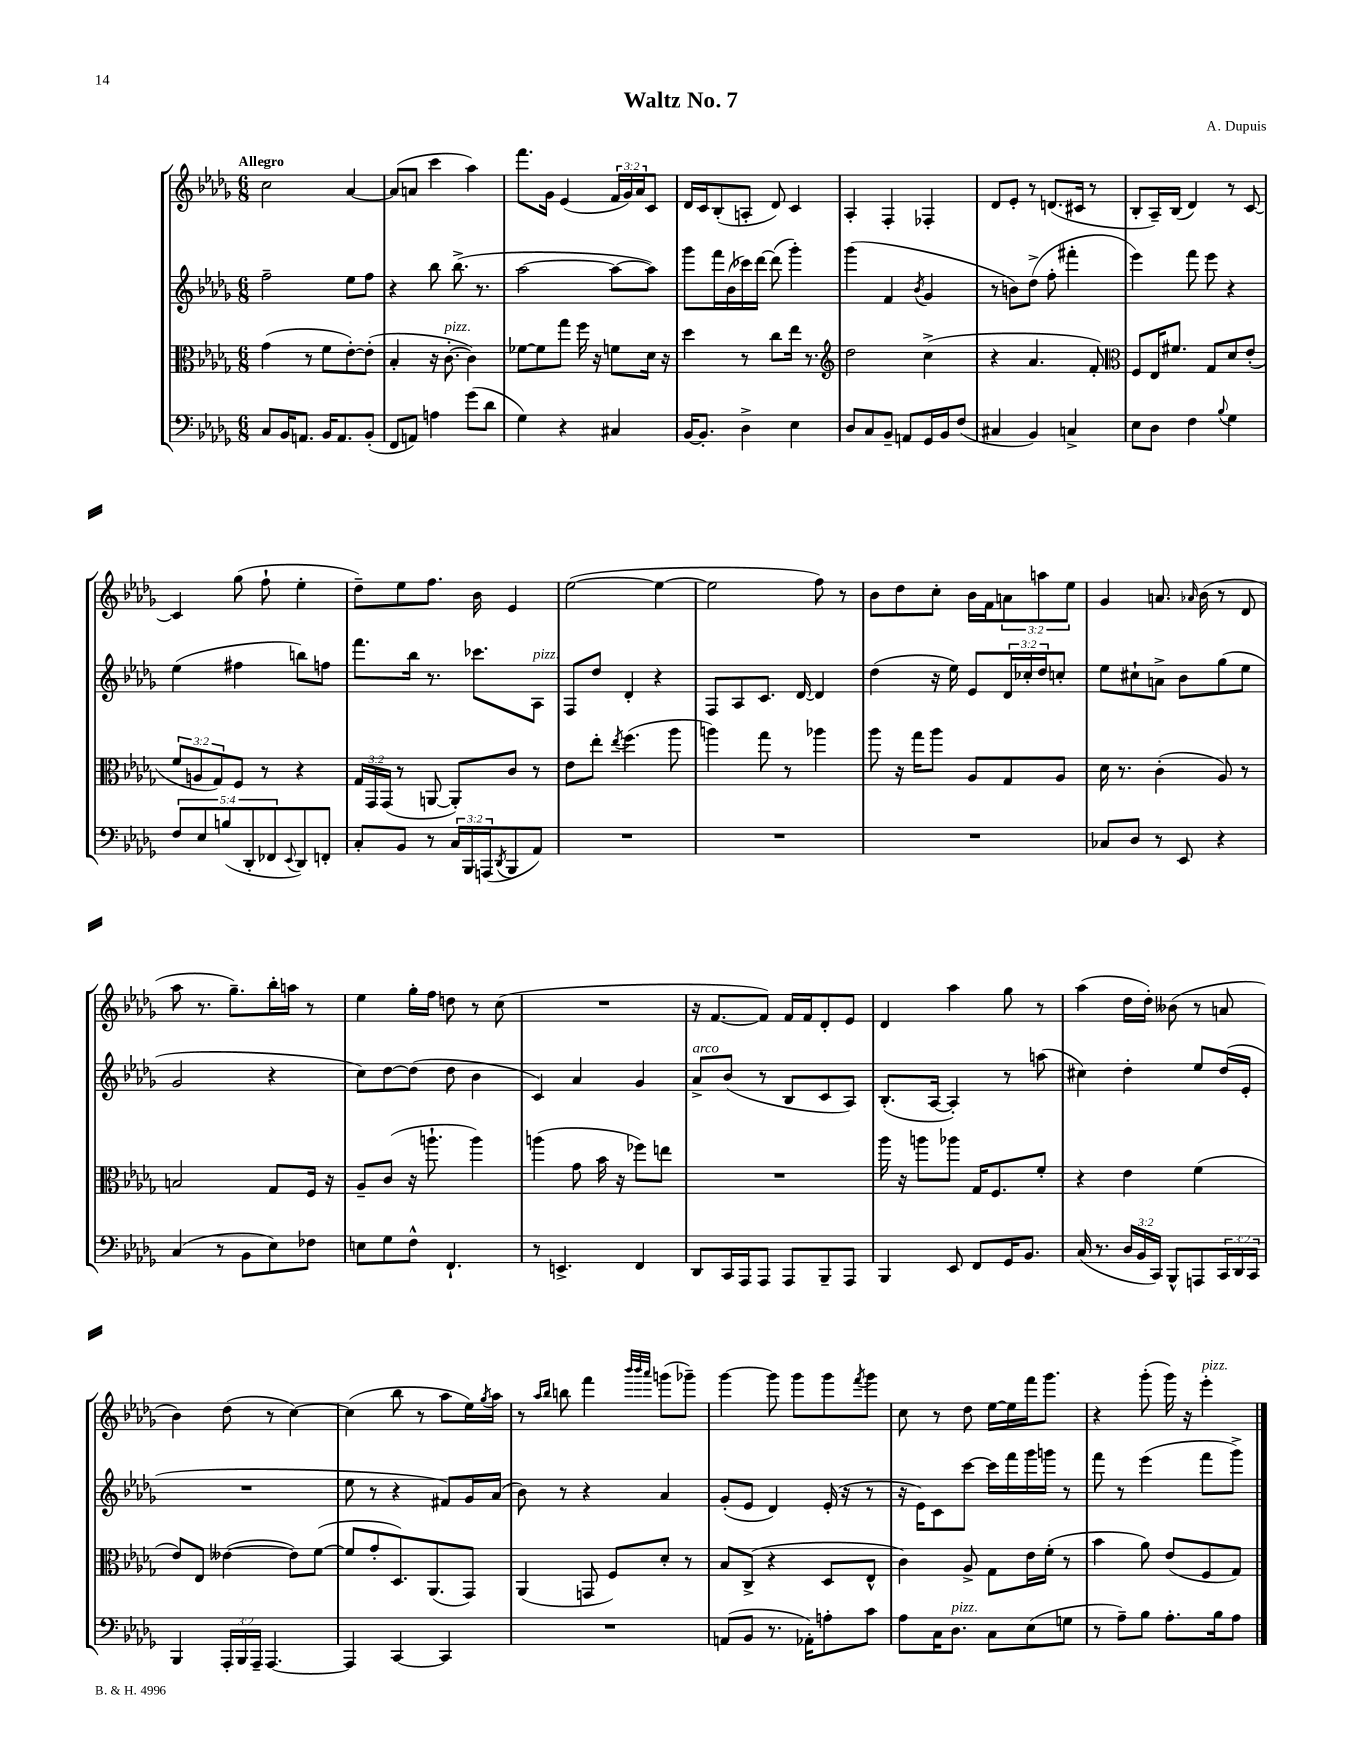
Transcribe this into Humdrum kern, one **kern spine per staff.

**kern	**kern	**kern	**kern
*staff4	*staff3	*staff2	*staff1
*clefF4	*clefC3	*clefG2	*clefG2
*k[b-e-a-d-g-]	*k[b-e-a-d-g-]	*k[b-e-a-d-g-]	*k[b-e-a-d-g-]
*M6/8	*M6/8	*M6/8	*M6/8
8C	(4g-	2ff~	2cc
16BB-	.	.	.
8.AA	.	.	.
.	8r	.	.
16BB-	8f	.	.
8.AA	.	.	.
.	[8e-')	8ee-	[4a-
(8BB-'	(8e-']	8ff	.
=	=	=	=
8FF	4B-'	4r	(8a-]
8AA)	.	.	8a
4A	16r	8bb-	4ccc
.	[8.c'	.	.
.	.	(8.bb-^	.
(8g-	4c])	.	4aa-)
.	.	8.r	.
8d-	.	.	.
=	=	=	=
4G-)	[8f-	[2aa-	8.fff
.	8f-]	.	.
.	.	.	16g-
4r	8gg-	.	(4e-
.	16ff	.	.
.	16r	.	.
4C#	8f	8aa-_	24f
.	.	.	24g-)
.	.	.	24a-
.	16d-	8aa-])	8c
.	16r	.	.
=	=	=	=
[16BB-	4dd-	8ggg-	16d-
8.BB-']	.	.	16c
.	.	16fff	(8B-'
.	.	(16b-	.
4D-^	8r	16ccc-)	8A'
.	.	[16ddd-	.
.	8cc	(8ddd-]	8d-)
4E-	16ee-	4ggg-')	4c
.	8.r	.	.
=	=	=	=
*	*clefG2	*	*
8D-	2dd-	(4ggg-	4A-'
8C	.	.	.
8BB-~	.	4f	4F'
8AA	.	.	.
.	.	8qb-	.
16GG-	(4cc^	4g-	4F-'
16BB-	.	.	.
(8F	.	.	.
=	=	=	=
4C#	4r	8r	8d-
.	.	8b)	8e-'
4BB-)	4.a-	(8dd-^	8r
.	.	8ff'	(8.d
4C^	.	4fff#'	.
.	.	.	16c#
.	8f')	.	8r
=	=	=	=
*	*clefC3	*	*
8E-	8F	4eee-)	8B-'
8D-	16E-	.	16A-~)
.	8.f#	.	(16B-
4F	.	8fff	4d-)
.	8G-	8eee-	.
8qqB-	.	.	.
4G-	8d-	4r	8r
.	(8e-'	.	[8c
=	=	=	=
10F	12f	(4ee-	4c]
.	12A	.	.
10E-	.	.	.
.	12G-)	.	.
(10B	.	.	.
.	8F	4ff#	(8gg-
10DD-'	.	.	.
.	8r	.	8ff`
10FF-	.	.	.
8qqEE-	.	.	.
8DD-)	4r	8bb)	4ee-'
8FF'	.	8ff	.
=	=	=	=
8C'	24G-	8.fff	8dd-~)
.	24GG-	.	.
.	(24GG-	.	.
8BB-	8r	.	8ee-
.	.	16bb-	.
8r	[8AA	8.r	8.ff
24C	8AA'])	.	.
24BBB-	.	.	.
.	.	8.ccc-	16b-
(24AAA	.	.	.
8qDD-	.	.	.
8BBB-	8c	.	4e-
8AA-)	8r	8A-	.
=	=	=	=
2.r	8e-	8F	([2ee-
.	8ee-'	8dd-	.
.	8qee-	.	.
.	(4.ff	4d-'	.
.	.	4r	4ee-_
.	8aa-	.	.
=	=	=	=
2.r	4aa)	8F	2ee-]
.	.	8A-	.
.	8gg-	8.c	.
.	8r	.	.
.	.	[16d-	.
.	4aa-	4d-]	8ff)
.	.	.	8r
=	=	=	=
2.r	8aa-	(4dd-	8b-
.	16r	.	8dd-
.	16gg-	.	.
.	8aa-	16r	8cc'
.	.	16ee-)	.
.	8A-	8e-	16b-
.	.	.	16f
.	8G-	24d-	12a
.	.	24cc-'	.
.	.	24dd-	12aa
.	8A-	8cc'	.
.	.	.	12ee-
=	=	=	=
8C-	16d-	8ee-	4g-
.	8.r	.	.
8D-	.	8cc#`	.
8r	(4c'	8a^	8.a
8EE-	.	8b-	.
.	.	.	16qqa-
.	.	.	(16b-
4r	8A-)	(8gg-	8r
.	8r	8ee-	8d-
=	=	=	=
(4C	2B	2g-	8aa-
.	.	.	8.r
8r	.	.	.
.	.	.	8.gg-~)
8BB-	.	.	.
8E-)	8G-	4r	16bb-'
.	.	.	16aa
8F-	16F	.	8r
.	16r	.	.
=	=	=	=
8E	8A-~	8cc)	4ee-
8G-	(8c	[8dd-	.
8F^^	16r	(8dd-]	16gg-'
.	8.aa`	.	16ff
4.FF`	.	8dd-	8dd
.	4aa)	4b-	8r
.	.	.	(8cc
=	=	=	=
8r	(4aa	4c)	2.r
4.EE^	.	.	.
.	8g-	4a-	.
.	16b-	.	.
.	16r	.	.
4FF	8ff-)	4g-	.
.	8ee	.	.
=	=	=	=
8DD-	2.r	8a-^	16r
.	.	.	[8.f
16CC	.	(8b-	.
16AAA-	.	.	.
8AAA-	.	8r	8f])
8AAA-	.	8B-	16f
.	.	.	16f
8BBB-~	.	8c	8d-'
8AAA-	.	8A-)	8e-
=	=	=	=
4BBB-	16aa-	(8.B-'	4d-
.	16r	.	.
.	8aa	.	.
.	.	[16A-	.
8EE-	8aa-	4A-'])	4aa-
8FF	16G-	.	.
.	8.F	.	.
16GG-	.	8r	8gg-
8.BB-	.	.	.
.	8f'	(8aa	8r
=	=	=	=
(16C	4r	4cc#)	(4aa-
8.r	.	.	.
24D-	4e-	4dd-'	16dd-
24BB-	.	.	.
.	.	.	16dd-')
24CC)	.	.	.
8BBB-^^	.	.	(8b--
8AAA	(4f	8ee-	8r
24CC	.	(16dd-	8a
24DD-	.	.	.
.	.	16e-'	.
24CC	.	.	.
=	=	=	=
4BBB-	8e-)	2.r	4b-)
.	8E-	.	.
24AAA-'	([4e--	.	(8dd-
24BBB-	.	.	.
24AAA-~	.	.	.
[4.AAA-	.	.	8r
.	8e--])	.	[4cc)
.	([8f	.	.
=	=	=	=
4AAA-]	8f]	8ee-	(4cc]
.	8g-'	8r	.
[4CC	8.D-)	4r	8bb-
.	.	.	8r
.	(8.AA-	.	.
4CC]	.	8f#)	8aa-
.	8GG-)	16g-	16ee-)
.	.	.	8qgg-
.	.	(16a-	16aa-
=	=	=	=
2.r	(4AA-	8b-)	8r
.	.	.	16qqaa-
.	.	.	16qqbb-
.	.	8r	8bb
.	8GG	4r	4fff
.	8F)	.	.
.	.	.	32qqbbb-
.	.	.	32qqbbb-
.	.	.	32qqaaa-
.	8d-'	4a-	(8ggg
.	8r	.	8ggg-~)
=	=	=	=
(8AA	8B-	(8g-'	[4ggg-
8BB-	(8C^	8e-	.
8.r	4r	4d-)	8ggg-]
.	.	.	8ggg-
16AA-')	.	.	.
8A'	8D-	(16e-'	8ggg-
.	.	16r	.
.	.	.	8qfff
8c	8E-^^	8r	8ggg-
=	=	=	=
8A-	4c)	16r	8cc
.	.	16e-)	.
16C	.	8c	8r
8.D-	.	.	.
.	8A-^	[8ccc	8dd-
8C	8G-	16ccc]	[16ee-
.	.	16fff	16ee-]
(8E-	16e-	16ggg-	16fff
.	(16f'	16ggg	8.ggg-
8G	8r	8r	.
=	=	=	=
8r	4b-	8fff	4r
8A-~)	.	8r	.
8B-	8a-)	(4eee-	(8ggg-'
8.A-'	(8e-	.	16ggg-)
.	.	.	16r
.	8F	8fff	4eee-'
16B-	.	.	.
8A-	8G-)	8ggg-^)	.
==	==	==	==
*-	*-	*-	*-
